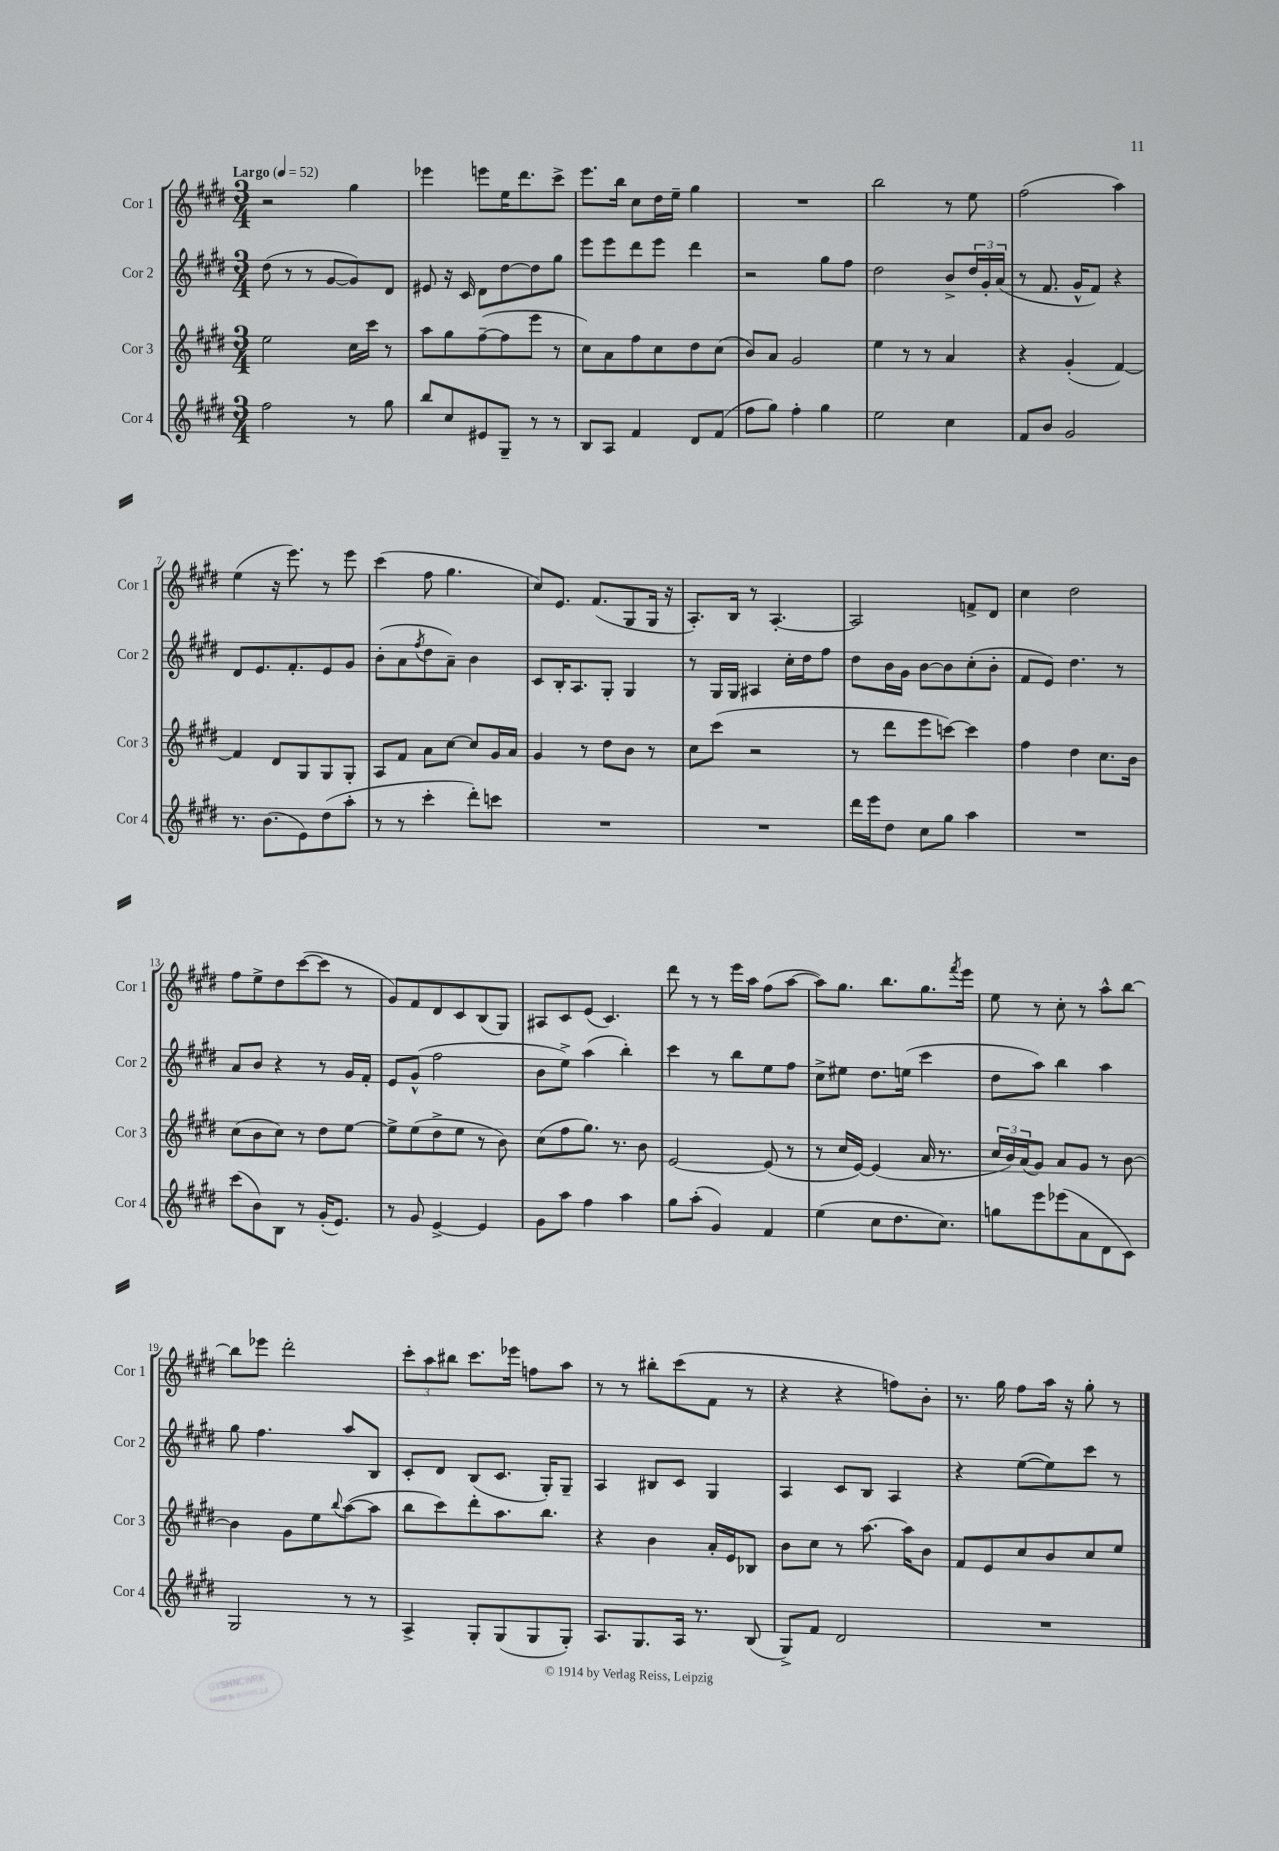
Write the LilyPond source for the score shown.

<<
\new StaffGroup <<
\new Staff = "s0" \with { instrumentName = "Cor 1" shortInstrumentName = "Cor 1" } {
    \clef treble \key e \major \numericTimeSignature \time 3/4 \tempo "Largo" 4 = 52
    r2 gis''4 |
    ees'''4 e'''8 e''16 dis'''8. cis'''8-> |
    e'''8. b''16 cis''8 dis''16 e''16-- gis''4 |
    R2. |
    b''2 r8 e''8 |
    fis''2( a''4) |
    e''4( r16 e'''8.) r8 e'''8 |
    cis'''4( fis''8 gis''4. |
    cis''8) e'8. fis'8.( gis8 gis16 r16 |
    a8.-.) b16 r8 a4.~-. |
    a2 f'8-> dis'8 |
    cis''4 dis''2 |
    fis''8 e''8-> dis''8 cis'''8~( cis'''8 r8 |
    gis'8) fis'8 dis'8 cis'8 b8( gis8) |
    ais8 cis'8 e'8( cis'4.) |
    dis'''8 r8 r8 e'''16 a''16 fis''8( a''8~ |
    a''8) gis''8. b''8. gis''8. \acciaccatura { fis'''8 } e'''16 |
    e''8 r8 cis''8-. r8 a''8-^ b''8~ |
    b''8 ees'''8 dis'''2-. |
    \tuplet 3/2 { cis'''8-. a''8 bis''8 } cis'''8. ees'''16 f''8 a''8 |
    r8 r8 bis''8-. cis'''8( fis'8 r8 |
    r4 r4 f''8) b'8-. |
    r8. gis''16 fis''8 a''16 r16 gis''8-. r8 \bar "|." |
}
\new Staff = "s1" \with { instrumentName = "Cor 2" shortInstrumentName = "Cor 2" } {
    \clef treble \key e \major \numericTimeSignature \time 3/4
    dis''8( r8 r8 gis'8~ gis'8) dis'8 |
    eis'8 r16 cis'16 dis'8 dis''8~ dis''8 gis''8 |
    e'''8 e'''8 dis'''8 e'''8 dis'''4 |
    r2 gis''8 fis''8 |
    dis''2 b'8-> \tuplet 3/2 { dis''16 gis'16-. a'16( } |
    r8 fis'8. gis'16-^ fis'8) r4 |
    dis'8 e'8. fis'8.-. e'8 gis'8 |
    b'8-.( a'8 \acciaccatura { fis''8 } dis''8 a'8--) b'4 |
    cis'8 b16-. a8. gis8-. gis4 |
    r8 gis16 gis16 ais4 cis''16-. dis''16 fis''8 |
    dis''8 b'16 gis'16 b'8~ b'8 cis''8-.( b'8-. |
    fis'8 e'8) dis''4. r8 |
    a'8 b'8 r4 r8 gis'16 fis'16-. |
    e'8 gis'8-^( fis''2 |
    b'8 e''8->) a''4( b''4-.) |
    cis'''4 r8 b''8 e''8 fis''8 |
    cis''8-> eis''8 dis''8. e''16( cis'''4 |
    dis''8 a''8) b''4 a''4 |
    gis''8 fis''4. a''8 b8 |
    cis'8-. dis'8 b8( cis'8. gis16-.) gis8-- |
    a4 bis8 cis'8 gis4 |
    a4 cis'8 b8 a4 |
    r4 e''8~( e''8) cis'''8 r8 \bar "|." |
}
\new Staff = "s2" \with { instrumentName = "Cor 3" shortInstrumentName = "Cor 3" } {
    \clef treble \key e \major \numericTimeSignature \time 3/4
    e''2 cis''16 cis'''16 r8 |
    a''8 gis''8 fis''8~--( fis''8 e'''8 r8 |
    cis''8) a'8 fis''8 cis''8 dis''8 cis''8( |
    b'8) a'8 gis'2 |
    e''4 r8 r8 a'4 |
    r4 gis'4-.( fis'4~) |
    fis'4 dis'8 gis8 gis8 gis8-. |
    a8 fis'8 a'8 cis''8~ cis''8 gis'16 a'16 |
    gis'4 r8 dis''8 b'8 r8 |
    cis''8 cis'''8( r2 |
    r8 dis'''8 e'''8 c'''8~) c'''4 |
    fis''4 dis''4 cis''8. b'16 |
    cis''8( b'8 cis''8) r8 dis''8 e''8~ |
    e''8-> e''8( dis''8-> e''8 r8 b'8) |
    cis''8( fis''8 gis''8.) r8. b'8 |
    e'2~ e'8( r8 |
    r8 cis''16 e'16~) e'4( a'16 r8. |
    \tuplet 3/2 { cis''16 b'16) a'16( } gis'8) a'8 gis'8 r8 b'8~ |
    b'4 gis'8 e''8 \appoggiatura { b''8 } a''8~( a''8 |
    b''8 cis'''8) dis'''8-. a''8. b''8. |
    r4 b'4 a'16-. e'16 bes8 |
    b'8 cis''8 r8 a''8.~ a''16 b'8 |
    fis'8 e'8 cis''8 b'8 cis''8 e''8 \bar "|." |
}
\new Staff = "s3" \with { instrumentName = "Cor 4" shortInstrumentName = "Cor 4" } {
    \clef treble \key e \major \numericTimeSignature \time 3/4
    fis''2 r8 gis''8 |
    b''8 cis''8 eis'8 gis8-- r8 r8 |
    b8 a8 fis'4 dis'8 fis'8( |
    fis''8 gis''8) fis''4-. gis''4 |
    e''2 cis''4 |
    fis'8 b'8 gis'2 |
    r8. b'8.( e'8) dis''8( a''8-. |
    r8 r8 cis'''4-. dis'''8-.) c'''8 |
    R2. |
    R2. |
    dis'''16 e'''16 dis''8 cis''8 gis''8 a''4 |
    R2. |
    cis'''8( b'8) b8 r8 gis'16-.( e'8.) |
    r8 gis'8 e'4~-> e'4 |
    gis'8 a''8 fis''4 a''4 |
    gis''8 a''8-.( gis'4) fis'4 |
    e''4( cis''8 dis''8. cis''8.) |
    g''8 e'''8 ees'''8( a'8 dis'8 cis'8) |
    gis2 r8 r8 |
    a4-> gis8-. gis8( gis8 gis8-.) |
    a8. gis8. a16 r8. b8( |
    gis8->) fis'8 dis'2 |
    R2. \bar "|." |
}
>>
>>
